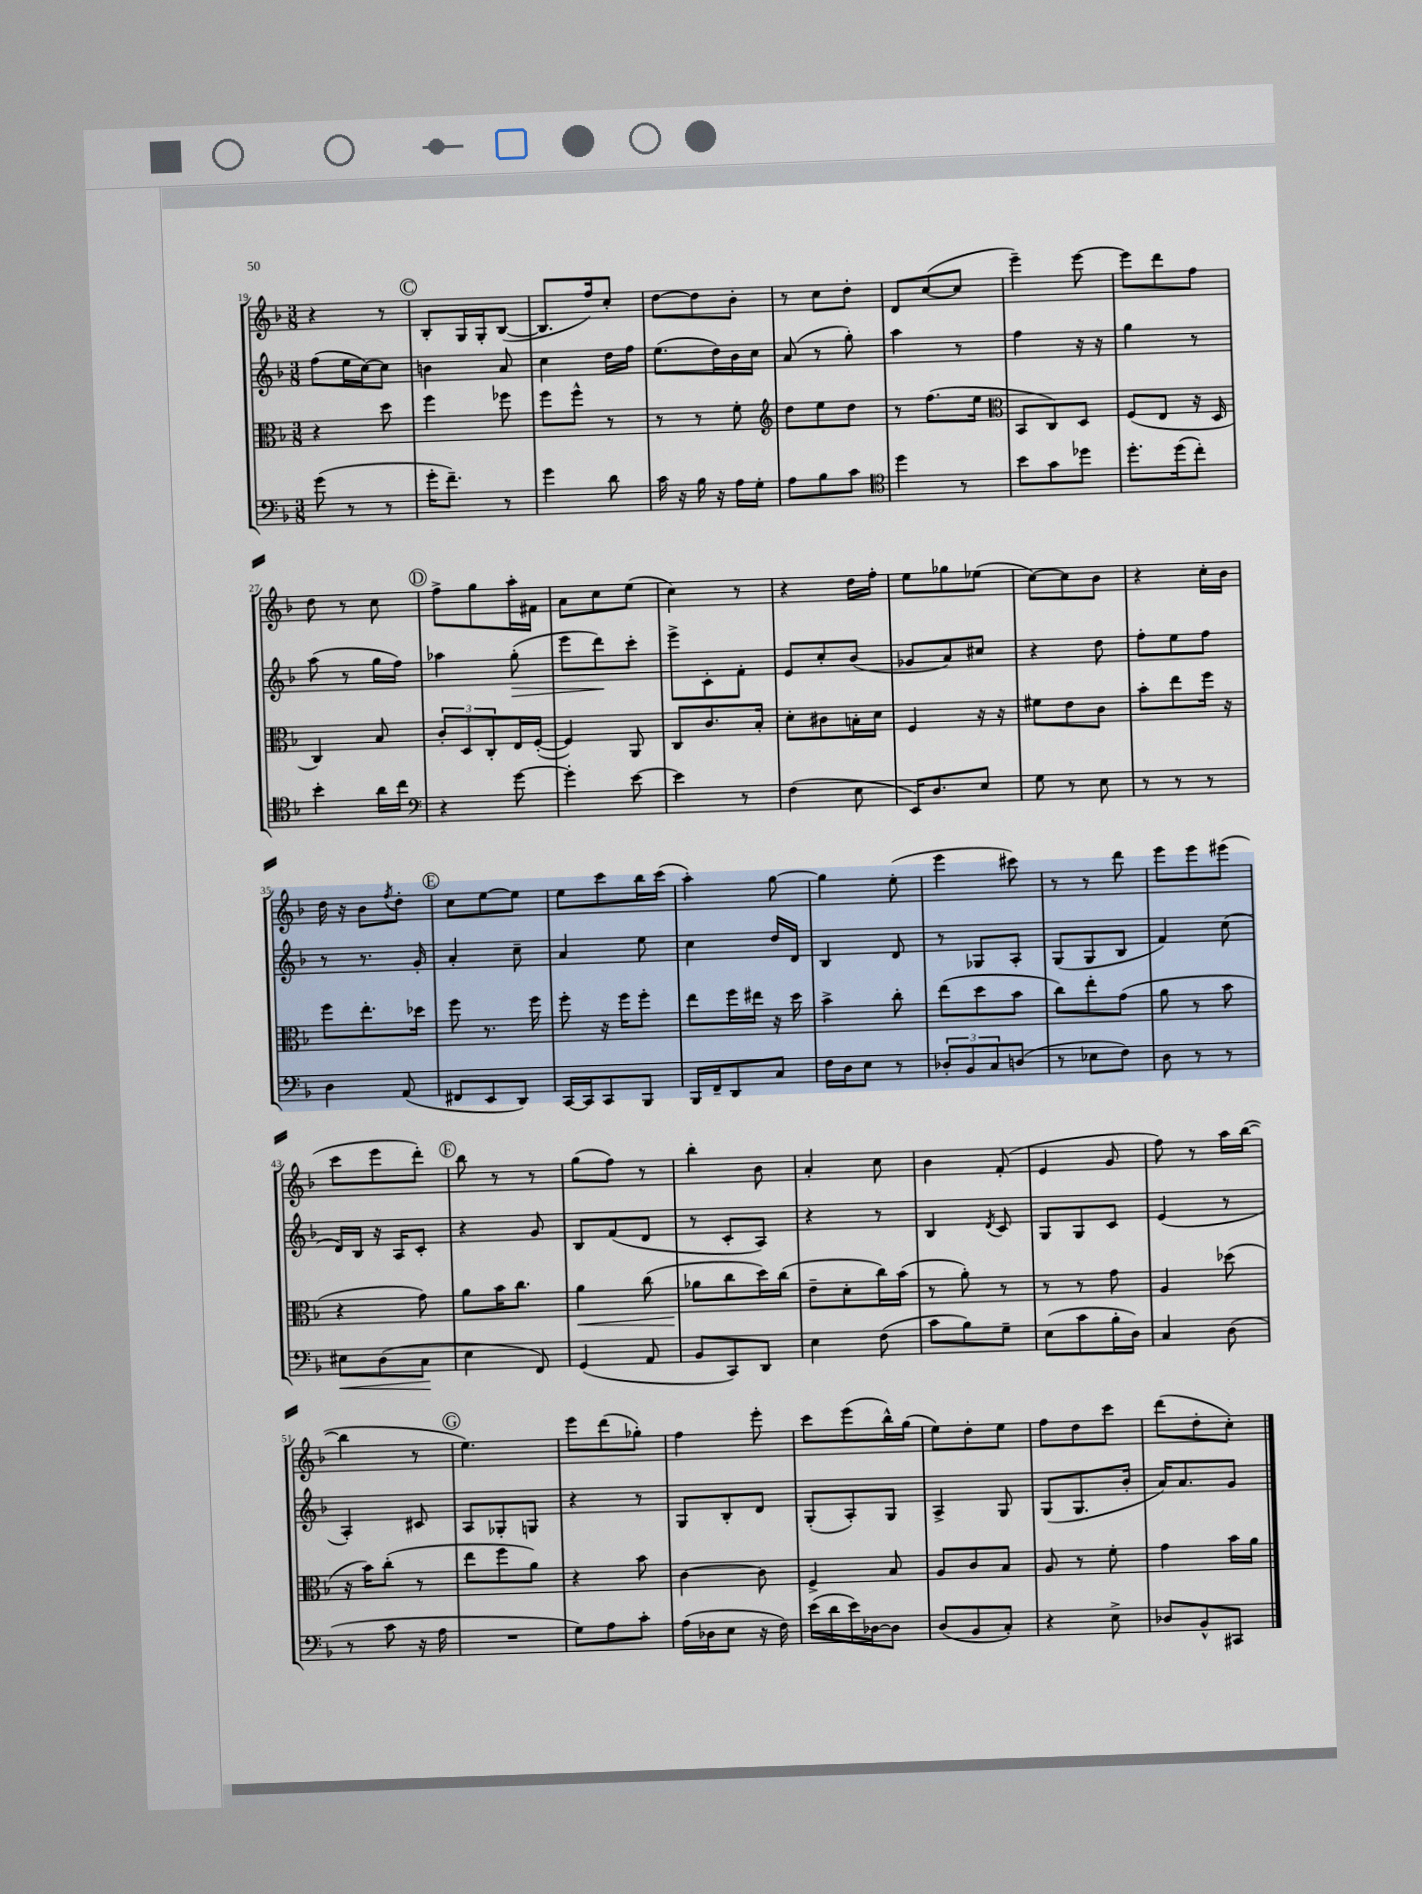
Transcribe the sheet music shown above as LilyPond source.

<<
\new StaffGroup <<
\new Staff = "s0" {
    \clef treble \key f \major \numericTimeSignature \time 3/8
    r4 r8 |
    \mark \markup { \circle "C" } bes8-. g16 g16-. bes8~( |
    bes8. f''16) c''8-. |
    d''8~ d''8 bes'8-. |
    r8 c''8 d''8-. |
    d'8 c''8~( c''8 |
    e'''4--) e'''8~ |
    e'''8 d'''8 f''8 |
    d''8 r8 c''8 |
    \mark \markup { \circle "D" } f''8-> g''8 a''16-. fis'16 |
    a'8 c''8 e''8( |
    c''4) r8 |
    r4 d''16 f''16-. |
    e''8 ges''8 ees''8( |
    c''8~) c''8 bes'8 |
    r4 c''16-. bes'16 |
    d''16 r16 bes'8 \acciaccatura { f''8 } d''8-. |
    \mark \markup { \circle "E" } c''8 e''8~ e''8 |
    e''8 c'''8 bes''16 c'''16( |
    a''4-.) g''8~ |
    g''4 e''8-.( |
    e'''4 cis'''8) |
    r8 r8 d'''8 |
    e'''8 e'''8 eis'''8( |
    c'''8 e'''8 d'''8-.) |
    \mark \markup { \circle "F" } bes''8 r8 r8 |
    g''8( f''8) r8 |
    bes''4-. bes'8 |
    a'4-. c''8 |
    bes'4 f'8-.( |
    e'4 g'8 |
    f''8) r8 a''16 bes''16~( |
    bes''4 r8 |
    \mark \markup { \circle "G" } e''4.) |
    e'''8 d'''8( ges''8-.) |
    f''4 e'''8-. |
    c'''8 e'''8( bes''16-^) g''16( |
    e''8) d''8-. e''8 |
    f''8 d''8 c'''8 |
    d'''8( d''8-. c''8-.) \bar "|." |
}
\new Staff = "s1" {
    \clef treble \key f \major \numericTimeSignature \time 3/8
    f''8( e''16 c''16~) c''8 |
    \mark \markup { \circle "C" } b'4 a'8 |
    c''4 d''16 f''16 |
    e''8.( d''16) bes'16 c''16 |
    a'8( r8 g''8-.) |
    a''4 r8 |
    f''4 r16 r16 |
    g''4 r8 |
    a''8( r8 g''16 f''16) |
    \mark \markup { \circle "D" } aes''4 g''8-.\>( |
    e'''8 d'''8\!) c'''8-. |
    e'''8-> c'8-. f'8-. |
    e'8 c''8-. bes'8( |
    ges'8 a'8) cis''8 |
    r4 d''8 |
    f''8-. e''8 f''8 |
    r8 r8. g'16-. |
    \mark \markup { \circle "E" } a'4-. c''8-- |
    a'4 e''8 |
    c''4 d''16 d'16 |
    bes4 d'8 |
    r8 ges8 a8-. |
    g8( g8 bes8 |
    f'4) c''8( |
    d'16) bes16 r16 a16 c'8-. |
    \mark \markup { \circle "F" } r4 g'8 |
    bes8 f'8( d'8 |
    r8 c'8-. a8) |
    r4 r8 |
    bes4 \acciaccatura { d'8 } c'8 |
    g8 g8 c'8 |
    e'4( r8 |
    a4-.) cis'8 |
    \mark \markup { \circle "G" } a8 ges8-. g8 |
    r4 r8 |
    g8 bes8-. d'8 |
    g8-.( a8-.) g8 |
    a4-> g8 |
    g8( g8. bes'16-. |
    a'16) a'8. g'8 \bar "|." |
}
\new Staff = "s2" {
    \clef alto \key f \major \numericTimeSignature \time 3/8
    r4 d''8 |
    \mark \markup { \circle "C" } f''4 fes''8 |
    f''8 f''8-^ r8 |
    r8 r8 f'8-. |
    \clef treble d''8 e''8 d''8 |
    r8 f''8.( e''16 |
    \clef alto bes,8 c8) d8 |
    f8( e8 r16 d16 |
    c4) bes8 |
    \mark \markup { \circle "D" } \tuplet 3/2 { c'8-. d8 c8-. } e16 f16~-.( |
    f4) a,8 |
    c8 c'8. bes16-. |
    d'8-. cis'8 b16-. d'16 |
    f4 r16 r16 |
    fis'8 e'8 c'8 |
    bes'8-. e''8 f''16 r16 |
    f''8 e''8.-. des''16 |
    \mark \markup { \circle "E" } f''8 r8. f''16 |
    f''8-. r16 f''16 f''8-. |
    e''8 f''16 eis''16 r16 d''16 |
    bes'4-> c''8-. |
    e''8( d''8 bes'8 |
    c''8) e''8-. g'8( |
    a'8 r8 bes'8 |
    r4 g'8) |
    \mark \markup { \circle "F" } a'8 bes'16 c''8. |
    a'4\< c''8( |
    aes'8\! c''8 d''16) c''16( |
    e'8-- d'8-. c''16) bes'16( |
    r8 a'8-.) r8 |
    r8 r8 g'8 |
    a4 des''8( |
    r16 bes'16) c''8-.( r8 |
    \mark \markup { \circle "G" } e''8 f''8 a'8) |
    r4 bes'8 |
    c'4~ c'8 |
    f4-> bes8 |
    a8 c'8 bes8 |
    a8 r8 f'8-. |
    g'4 bes'16 a'16 \bar "|." |
}
\new Staff = "s3" {
    \clef bass \key f \major \numericTimeSignature \time 3/8
    g'8( r8 r8 |
    \mark \markup { \circle "C" } g'16-. f'8.--) r8 |
    g'4 d'8 |
    c'16 r16 bes16 r16 a16 g16-. |
    a8 bes8 c'8 |
    \clef tenor d''4 r8 |
    bes'8 g'8 des''8 |
    d''8.-. d''16( c''8-.) |
    bes'4-. a'16 c''16 |
    \mark \markup { \circle "D" } \clef bass r4 g'8~ |
    g'4-. e'8~ |
    e'4 r8 |
    f4( e8 |
    e,16) d8. e8 |
    g8 r8 e8 |
    r8 r8 r8 |
    d4 a,8( |
    \mark \markup { \circle "E" } fis,8 e,8 d,8) |
    c,16~ c,16 c,8 bes,,8 |
    bes,,16 f,16-- d,8 c8 |
    f16 d16 e8 r8 |
    \tuplet 3/2 { des8-. bes,8 c8 } d8( |
    r8 ees8 f8) |
    d8 r8 r8 |
    eis8\< d8( c8\! |
    \mark \markup { \circle "F" } e4 f,8) |
    g,4( a,8 |
    bes,8 c,8) d,8 |
    e4 f8( |
    c'8 bes8) g8-- |
    e8( c'8 bes16-. d16) |
    c4 d8( |
    r8 c'8 r16 a16 |
    \mark \markup { \circle "G" } R4. |
    g8) a8 c'8-. |
    a16( des16 e8 r16 f16) |
    e'16( d'16 e'16) des16~ des8 |
    d8( bes,8 c8-.) |
    r4 e8-> |
    des8 bes,8-^ cis,8 \bar "|." |
}
>>
>>
\layout { \context { \Score currentBarNumber = #19 } }
